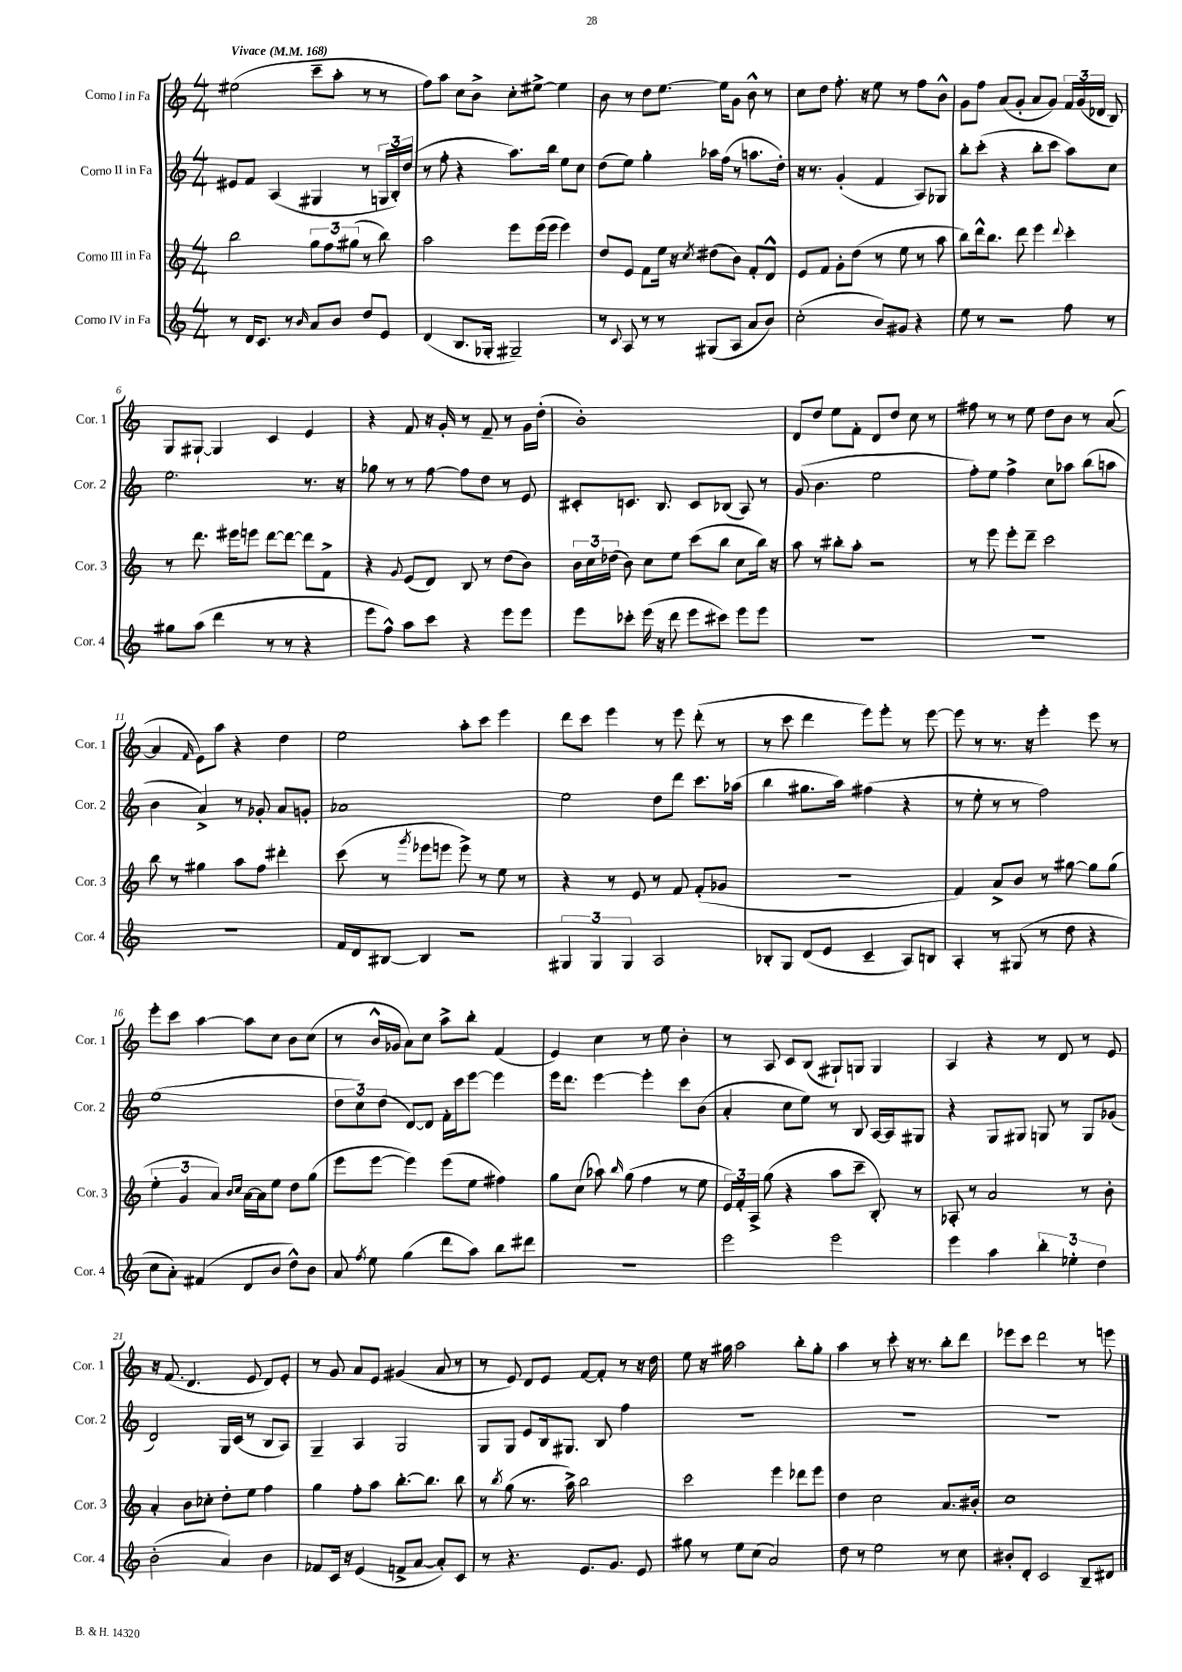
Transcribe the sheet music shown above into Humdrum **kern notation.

**kern	**kern	**kern	**kern
*part4	*part3	*part2	*part1
*staff4	*staff3	*staff2	*staff1
*I"Corno IV in Fa	*I"Corno III in Fa	*I"Corno II in Fa	*I"Corno I in Fa
*I'Cor. 4	*I'Cor. 3	*I'Cor. 2	*I'Cor. 1
*clefG2	*clefG2	*clefG2	*clefG2
*k[]	*k[]	*k[]	*k[]
*M4/4	*M4/4	*M4/4	*M4/4
*MM168	*MM168	*MM168	*MM168
=1	=1	=1	=1
!	!	!	!LO:TX:a:B:t=Vivace
8r	2bb\	8e#X/L	(2ee#X\
16d/KL	.	8f/J	.
8.c/J	.	.	.
.	.	(4A/	.
8r	.	.	.
16qqb/	.	.	.
8a/L	12gg\L	4G#X/	8ccc~\L
.	12ff\	.	.
8b/J	.	.	8aa'\J
.	(12gg#X\J	.	.
8dd/L	8r	8r	8r
8e/J	8bb\)	24Gn/LL	8r
.	.	24B'/)	.
.	.	(24dd/JJ	.
=2	=2	=2	=2
(4d/	2aa\	8r	8ff\L)
.	.	8ff'\	8aa\J
8.B/L	.	4r	8cc\L
.	.	.	8b^\J
16G-X'/Jk	.	.	.
2G#X~/)	8eee\L	8.aa\L)	8cc'\L
.	(16eee\L	.	[8ee#X^\J
.	16eee\JJ	16bb\Jk	.
.	4eee\)	8ee\L	4ee#\]
.	.	8cc\J	.
=3	=3	=3	=3
8r	8dd/L	(8dd\L	8b\
8qqc/	.	.	.
8A/	8e/J	8ee\J)	8r
8r	8f\L	4gg'\	8dd\L
8r	16ee\Jk	.	[8.ee\J
.	16r	.	.
.	8qcc/	.	.
(8G#X/L	(8dd#X\L	16aa-X\LL	.
.	.	(16ff\JJ	16ee\KL]
8A/J	8b\J)	8r	8g\J
8a/L	8f'/L	8.aan\L	8b^^\
8b/J)	8d^^/J	.	8r
.	.	16dd'\Jk)	.
=4	=4	=4	=4
(2cc'\	8e/L	16r	8cc\L
.	.	8.r	.
.	8f/J	.	8dd\J
.	8g'\L	(4g'/	8.ff'\
.	(8dd\J	.	.
.	.	.	16r
8b/L)	8r	4f/	8ee\
8g#X/J	8ee\	.	8r
4r	8r	8A/L)	8ff\L
.	8aa\	8G-X/J	8b^^\J
=5	=5	=5	=5
8ee\	8bb\L)	8bb'\L	8g\L
8r	16ddd^^\k	(8ccc'\J	8ff\J
.	8.bb\J	.	.
2r	.	4r	(8a/L
.	8ddd\	.	8g'/J
.	4eee\	8bb'\L	8a/L
.	.	8ccc\J	8g/J)
.	8qqddd/	.	.
8ff\	4ccc'\	8aa\L)	24f/LL
.	.	.	(24g/
.	.	.	24d-X/JJ
8r	.	8cc\J	8B/)
!!LO:LB:g=z
=6	=6	=6	=6
8gg#X\L	8r	2.ee\	8G/L
(8aa\J	8.ddd\	.	[8G#X`/J
4ddd\	.	.	4G#/]
.	16eee#X\KL	.	.
.	8eeen\J	.	.
8r	[8ddd\L	.	4c/
8r	8ddd\J_	.	.
4r	8ddd\L]	8.r	4e/
.	8f^\J	.	.
.	.	16r	.
=7	=7	=7	=7
8eee\L	4r	8gg-X\	4r
8ff^^\J)	.	8r	.
.	8qqg/	.	.
8aa\L	(8e/L	8r	8f/
8ccc\J	8d/J)	[8ff\	16r
.	.	.	16g'/
4r	8B/	8ff\L]	8r
.	8r	8dd\J	8f~/
8eee\L	(8dd\L	8r	8r
8eee\J	8b\J)	8e/	16g\LL
.	.	.	(16dd'\JJ
=8	=8	=8	=8
8eee\L	24b\LL	8c#X'/L	1b')
.	24cc\	.	.
.	(24dd-X\JJ	.	.
8ccc-X'\J	8b\)	8.cn/J	.
(16eee\	8cc\L	.	.
16r	.	8.B/	.
8ddd\	8ee\J	.	.
8eee\L	(8ccc\L	8c/L	.
8ccc#X\J)	8bb\J	(8B-X/J	.
8eee\L	8cc\L	8A/)	.
8eee\J	16bb\Jk)	8r	.
.	16r	.	.
=9	=9	=9	=9
1r	8aa\	(8g/	8d/L
.	8r	4.b\	8dd/J
.	8bb#X'\L	.	8ee\L
.	8aa'\J	.	8f'\J
.	2r	2ee\	8d/L
.	.	.	8dd/J
.	.	.	8cc\
.	.	.	8r
=10	=10	=10	=10
1r	8r	8ff'\L)	8ff#X\
.	8eee\	8ee\J	8r
.	8eee'\L	4ff^\	8r
.	8ddd~\J	.	8ee\
.	2ccc\	8cc\L	8dd\L
.	.	8aa-X\J	8b\J
.	.	(8bb\L	8r
.	.	8aan\J	([8a/
!!LO:LB:g=z
=11	=11	=11	=11
1r	8bb\	4b\	4a/]
.	8r	.	.
.	.	.	16qqf/
.	4gg#X\	4a^/)	8e\L)
.	.	.	8aa\J
.	8aa\L	8r	4r
.	8ff\J	8g-X'/	.
.	4ddd#X'\	8a/L	4dd\
.	.	8gn'/J	.
=12	=12	=12	=12
16f/LL	(8ccc\	1a-X	2ee\
16d/J	.	.	.
[8B#X/J	8r	.	.
.	8qggg/	.	.
4B#/]	8eee-X\L	.	.
.	8eeen\J	.	.
2r	8eee^\)	.	8aa'\L
.	8r	.	8ccc\J
.	8ee\	.	4eee\
.	8r	.	.
=13	=13	=13	=13
6G#X/	4r	2ee\	8ddd\L
.	.	.	8ccc\J
6G#/	.	.	.
.	8r	.	4eee\
6G#/	.	.	.
.	8e/	.	.
2A/	8r	8dd\L	8r
.	8f/	8ddd\J	8eee\
.	(8f'/L	8.ccc\L	(8ddd'\
.	8g-X/J	.	8r
.	.	(16aa-X\Jk	.
=14	=14	=14	=14
8B-X'/L	1r	4bb\	8r
8G/J	.	.	8ccc\
(8d/L	.	8.gg#X\L	4ddd\
8e/J	.	.	.
.	.	16aa\Jk)	.
4c~/	.	(4ff#X\	8eee\L)
.	.	.	8eee'\J
8A/L)	.	4r	8r
8Bn/J	.	.	[8eee\
=15	=15	=15	=15
4A'/	4f/)	8r	8eee\]
.	.	8ee'\	8r
8r	8a^/L	8r	8.r
(8G#X/	8b/J	8r	.
.	.	.	16r
8r	8r	2ff\)	4eee'\
8dd\	[8gg#X\	.	.
4r	8gg#\L]	.	8eee\
.	(8gg#\J	.	8r
!!LO:LB:g=z
=16	=16	=16	=16
8cc\L	6ee'\	(1ee	8eee'\L
8a'\J)	.	.	8ccc\J
.	6g/	.	.
(4f#X/	.	.	[4aa\
.	6a/)	.	.
.	16qqb/LL	.	.
.	16qqcc/JJ	.	.
8d/L	[16a\LL	.	8aa\L]
.	16a\J]	.	.
8b/J	8ee\J	.	8cc\J
8dd^^\L)	8dd\L	.	8b\L
8b\J	(8gg\J	.	(8cc\J
=17	=17	=17	=17
8a/	8eee\L	12dd\L	8r
.	.	12cc\)	.
8qff/	.	.	.
8ee\	[8eee\J	.	16b^^/LL
.	.	(12dd\J	.
.	.	.	16g-X/JJ
(4gg\	4eee\])	[8d/L)	8a\L)
.	.	8d/J]	8cc\J
8ddd\L	(8eee\L	16f'\LL	8aa^\L
.	.	16ccc\J	.
8aa\J)	8ee\J	[8eee\J	8bb'\J
8bb\L	4ff#X\)	4eee\]	(4f/
8ddd#X\J	.	.	.
=18	=18	=18	=18
1r	8gg\L	16eee\KL	4e/)
.	.	8.ddd\J	.
.	(8cc\J	.	.
.	8aa-X\)	[4eee\	4cc\
.	16qqbb/	.	.
.	(8gg\	.	.
.	4ff\	4eee'\]	8r
.	.	.	8ee\
.	8r	8ccc\L	4b'\
.	8ee\	(8b\J	.
=19	=19	=19	=19
2eee\	24e/LL)	4a'/	8r
.	24f'/	.	.
.	24A^/JJ	.	.
.	(8gg\	.	8A/
.	4r	8cc\L	8c/L
.	.	8ee\J)	(8B/J
2eee\	8aa\L	8r	8G#X`/L)
.	8ccc~\J	8B/	8Gn/J
.	8B'/)	[16A/LL	4G/
.	.	16A/J]	.
.	8r	8G#X/J	.
=20	=20	=20	=20
4eee\	8A-X'/	4r	4A/
.	8r	.	.
4aa\	2a/	8G/L	4r
.	.	8G#X/J	.
6bb'\	.	8Gn/	8r
.	.	8r	8d/
6ee-X'\	.	.	.
.	8r	8G/L	8r
6dd\	.	.	.
.	8b'\	(8g-X/J	8e/
!!LO:LB:g=z
=21	=21	=21	=21
(2b'\	4a'/	2d/)	16r
.	.	.	(8.f/
.	8b\L	.	4.d/
.	8cc-X'\J	.	.
4a/)	8dd'\L	16G/LL	.
.	.	(16c/JJ	.
.	8ee\J	8r	8e/
4b\	4ff\	8B/L	8d/L)
.	.	8A/J)	8e'/J
=22	=22	=22	=22
8f-X/L	4gg\	4G~/	8r
16c/Jk	.	.	8g/
16r	.	.	.
(4e/	8ff'\L	4A/	8a/L
.	8aa\J	.	8e/J
8fn^/L	[8.bb'\L	2G/	(4g#X/
[8a/J	.	.	.
.	8.bb\J]	.	.
8a'/L])	.	.	8a/
8c/J	8bb\	.	8r
=23	=23	=23	=23
8r	8r	8G/L	8r
.	8qbb/	.	.
4.r	(8gg\	8G/J	8e/)
.	8.r	8e/L	8d/L
.	.	16B/k	8e/J
.	16aa^\)	8.G#X/J	.
8.e/L	2bb\	.	[8f/L
.	.	8B/	8f'/J]
8.g/J	.	.	.
.	.	4ff\	8r
8e/	.	.	16r
.	.	.	16dd\
=24	=24	=24	=24
8gg#X\	2ccc\	1r	8ee\
8r	.	.	16r
.	.	.	16gg#X\
8ee\L	.	.	2aa\
(8cc\J	.	.	.
2a/)	4eee\	.	.
.	8ddd-X\L	.	8bb'\L
.	8eee\J	.	8gg#'\J
=25	=25	=25	=25
8dd\	4dd\	1r	4aa\
8r	.	.	.
2ee\	2cc\	.	8r
.	.	.	8ccc'\
.	.	.	16r
.	.	.	8.r
8r	8.a/L	.	8bb'\L
8cc\	.	.	8ddd\J
.	16b#X'/Jk	.	.
=26	=26	=26	=26
8b#X'/L	1cc	1r	8eee-X\L
8d'/J	.	.	8ccc\J
2c/	.	.	2ddd\
8B~/L	.	.	8r
8d#X/J	.	.	8eeen\
==	==	==	==
*-	*-	*-	*-
